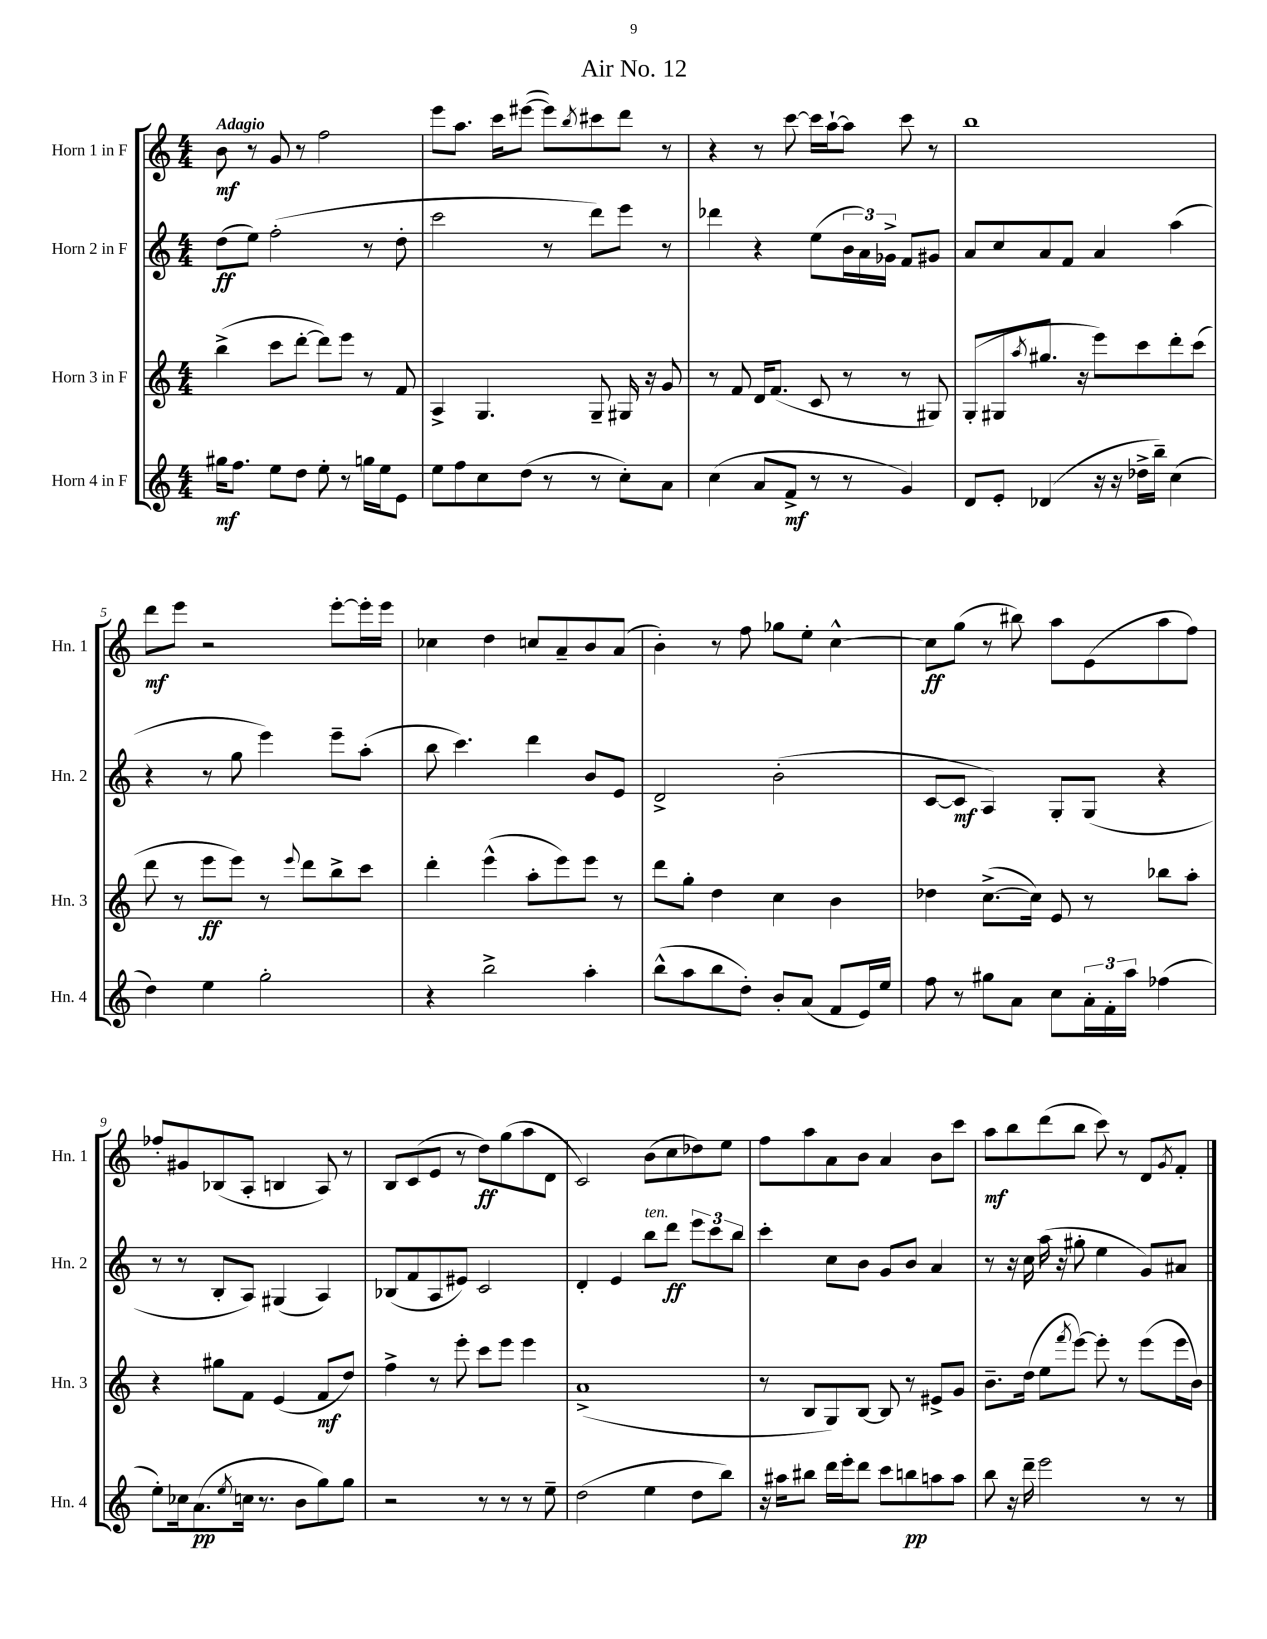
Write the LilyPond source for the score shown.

\header { title = "Air No. 12" }
<<
\new StaffGroup <<
\new Staff = "s0" \with { instrumentName = "Horn 1 in F" shortInstrumentName = "Hn. 1" } {
    \clef treble \key c \major \numericTimeSignature \time 4/4 \tempo "Adagio"
    b'8\mf r8 g'8 r8 f''2 |
    e'''8 a''8. c'''16 eis'''8~( eis'''8) \acciaccatura { b''8 } cis'''8 d'''8 r8 |
    r4 r8 c'''8~ c'''16 a''16~-! a''8 c'''8 r8 |
    b''1 |
    d'''8\mf e'''8 r2 e'''8~-. e'''16-. e'''16 |
    ces''4 d''4 c''8 a'8-- b'8 a'8( |
    b'4-.) r8 f''8 ges''8 e''8-. c''4~-^ |
    c''8\ff g''8( r8 bis''8) a''8 e'8( a''8 f''8) |
    fes''8-. gis'8 bes8( a8-. b4 a8) r8 |
    b8 c'8( e'8 r8 d''8\ff) g''8( a''8 d'8 |
    c'2) b'8( c''8 des''8) e''8 |
    f''8 a''8 a'8 b'8 a'4 b'8 c'''8 |
    a''8\mf b''8 d'''8( b''8 c'''8) r8 d'8 \acciaccatura { g'8 } f'8-. \bar "|." |
}
\new Staff = "s1" \with { instrumentName = "Horn 2 in F" shortInstrumentName = "Hn. 2" } {
    \clef treble \key c \major \numericTimeSignature \time 4/4
    d''8\ff( e''8) f''2-.( r8 d''8-. |
    c'''2 r8 d'''8) e'''8 r8 |
    des'''4 r4 e''8( \tuplet 3/2 { b'16 a'16) ges'16-> } f'8 gis'8 |
    a'8 c''8 a'8 f'8 a'4 a''4( |
    r4 r8 g''8 e'''4) e'''8-- a''8-.( |
    b''8 c'''4.) d'''4 b'8 e'8 |
    d'2-> b'2-.( |
    c'8~ c'8\mf a4) g8-. g8( r4 |
    r8 r8 b8-. a8) gis4( a4) |
    bes8( f'8 a8 eis'8) c'2 |
    d'4-. e'4 b''8^\markup { \italic "ten." } d'''8\ff \tuplet 3/2 { e'''8 c'''8 b''8 } |
    c'''4-. c''8 b'8 g'8 b'8 a'4 |
    r8 r16 c''16 a''16( r16 gis''8-. e''4 g'8) ais'8 \bar "|." |
}
\new Staff = "s2" \with { instrumentName = "Horn 3 in F" shortInstrumentName = "Hn. 3" } {
    \clef treble \key c \major \numericTimeSignature \time 4/4
    b''4->( c'''8 d'''8~-. d'''8) e'''8 r8 f'8 |
    a4-> g4. g8-- gis16 r16 g'8 |
    r8 f'8 d'16 f'8.( c'8 r8 r8 gis8) |
    g8-.( gis8 \acciaccatura { a''8 } gis''8. r16 e'''8) c'''8 d'''8-. c'''8( |
    d'''8 r8 e'''8\ff e'''8) r8 \appoggiatura { e'''8 } d'''8 b''8-> c'''8 |
    d'''4-. e'''4-^( a''8-. e'''8) e'''8 r8 |
    d'''8 g''8-. d''4 c''4 b'4 |
    des''4 c''8.~->( c''16) e'8 r8 bes''8 a''8-. |
    r4 gis''8 f'8 e'4( f'8\mf d''8) |
    f''4-> r8 e'''8-. c'''8 e'''8 e'''4 |
    a'1->( |
    r8 b8 g8) b8~ b8 r8 eis'8-> g'8 |
    b'8.-- d''16( e''8 \acciaccatura { f'''8 } e'''8~) e'''8-. r8 e'''8( e'''16 b'16) \bar "|." |
}
\new Staff = "s3" \with { instrumentName = "Horn 4 in F" shortInstrumentName = "Hn. 4" } {
    \clef treble \key c \major \numericTimeSignature \time 4/4
    gis''16\mf f''8. e''8 d''8 e''8-. r8 g''16 e''16 e'8 |
    e''8 f''8 c''8 d''8( r8 r8 c''8-.) a'8 |
    c''4( a'8 f'8->\mf r8 r8 g'4) |
    d'8 e'8-. des'4( r16 r16 des''16-> b''16--) c''4( |
    d''4) e''4 g''2-. |
    r4 b''2-> a''4-. |
    b''8-^( a''8 b''8 d''8-.) b'8-. a'8( f'8 e'16) e''16 |
    f''8 r8 gis''8 a'8 c''8 \tuplet 3/2 { a'16-. f'16-. a''16 } fes''4( |
    e''8-.) ces''16 a'8.\pp( \acciaccatura { e''8 } c''16 r8. b'8 g''8) g''8 |
    r2 r8 r8 r8 e''8-- |
    d''2( e''4 d''8 b''8) |
    r16 ais''16 bis''8 d'''16 e'''16-. d'''8 c'''8 b''8\pp a''8 a''8 |
    b''8 r16 d'''16-- e'''2 r8 r8 \bar "|." |
}
>>
>>
